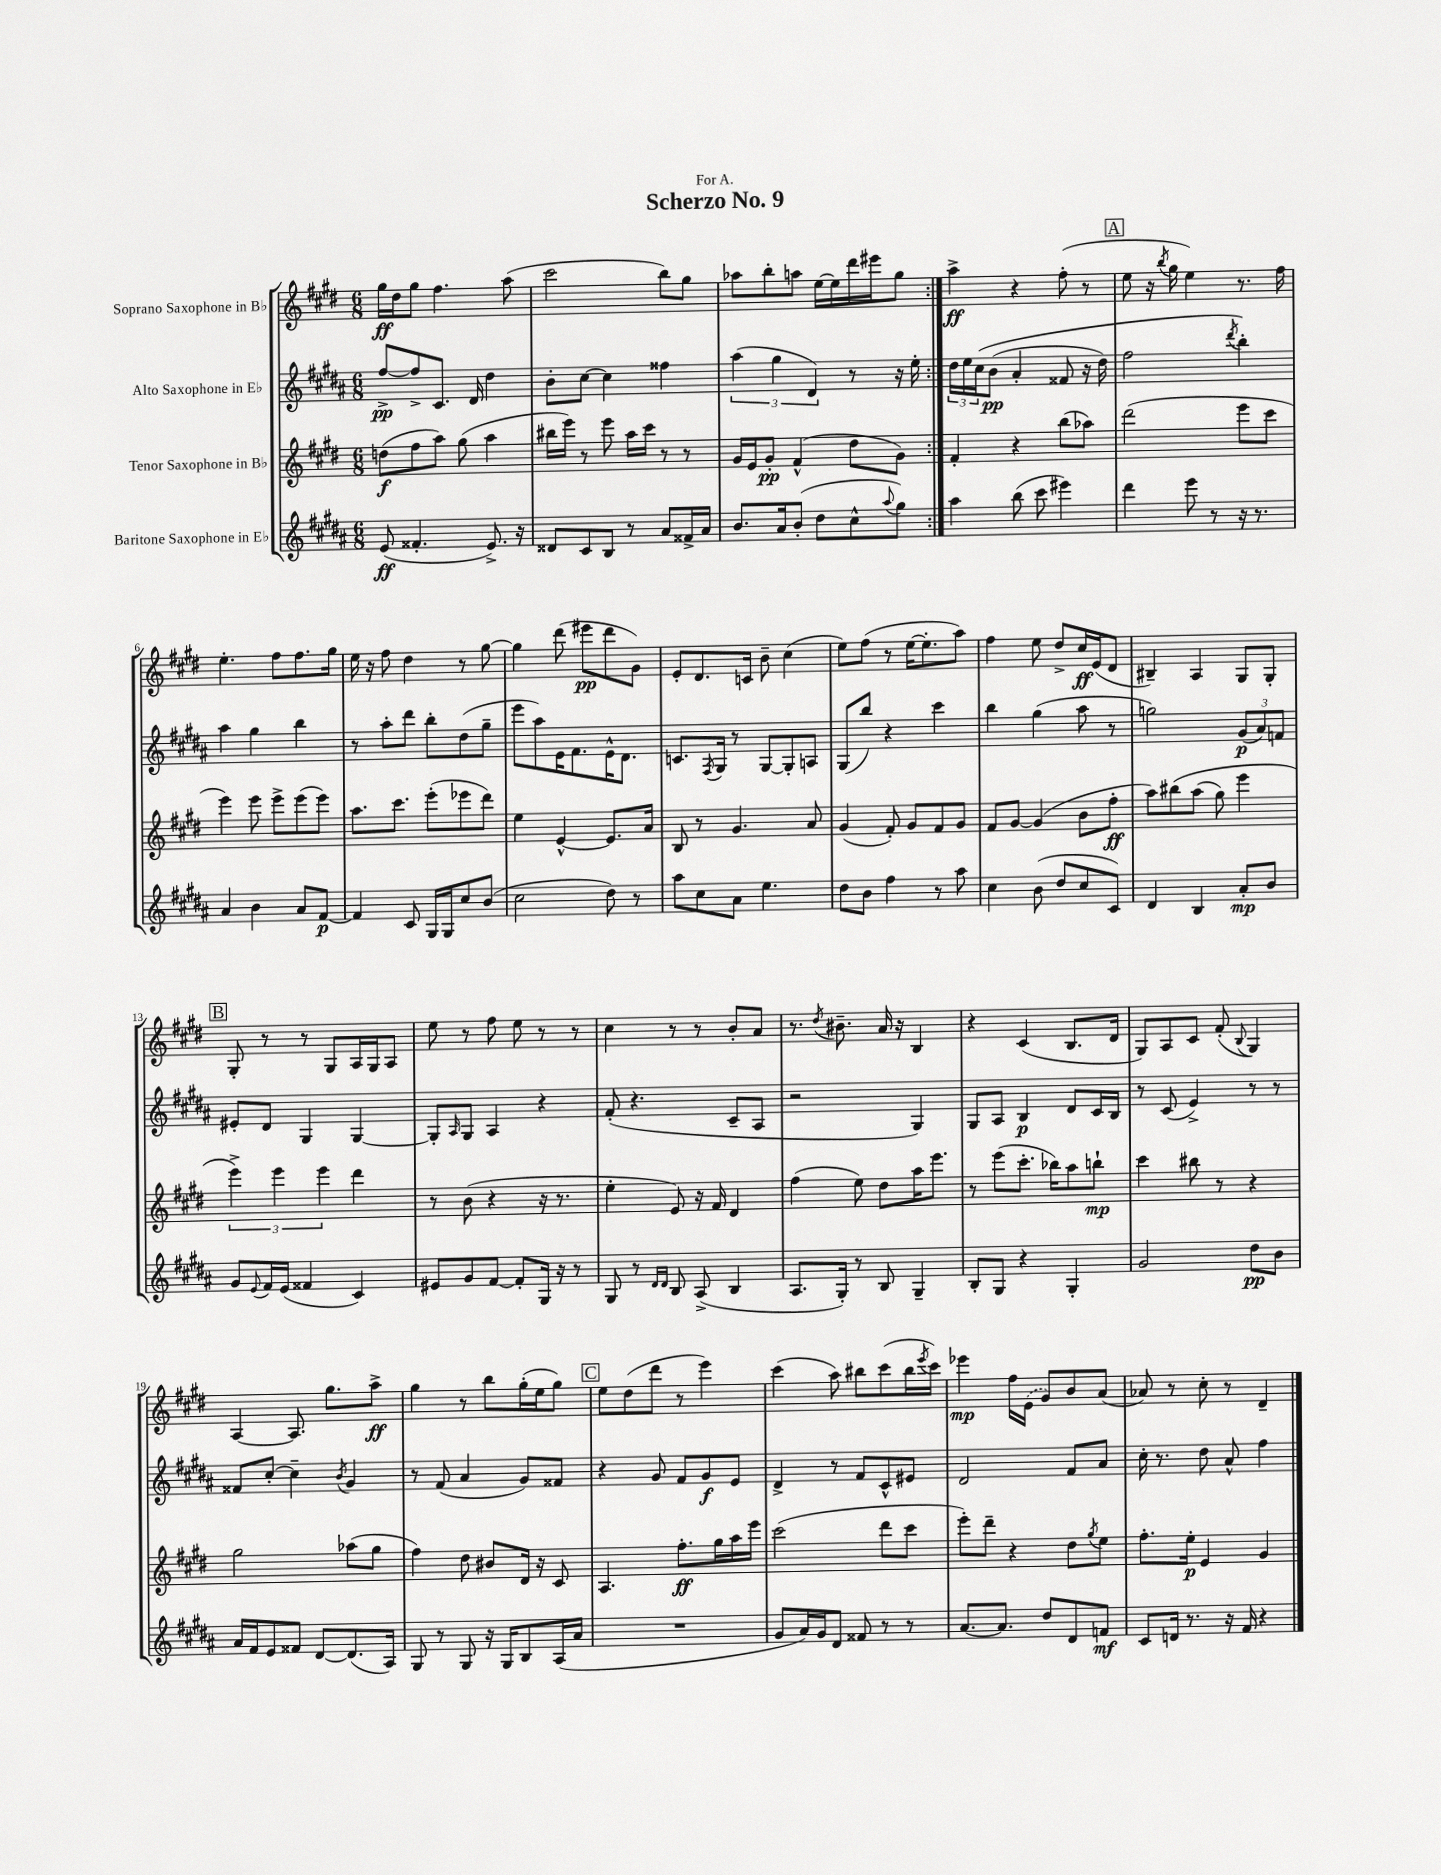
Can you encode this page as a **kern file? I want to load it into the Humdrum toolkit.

**kern	**kern	**kern	**kern
*staff4	*staff3	*staff2	*staff1
*clefG2	*clefG2	*clefG2	*clefG2
*k[f#c#g#d#a#]	*k[f#c#g#d#]	*k[f#c#g#d#a#]	*k[f#c#g#d#]
*M6/8	*M6/8	*M6/8	*M6/8
(8e	(8dd	[8ff#^	16gg#
.	.	.	16dd#
4.f##'	8ff#	8ff#^]	8gg#
.	8aa)	8.c#	4.ff#
.	(8gg#	.	.
.	.	16d#	.
8.e^)	4aa	4dd#	.
.	.	.	(8aa
16r	.	.	.
=	=	=	=
8d##	16bb#	8b'	2ccc#
.	16eee)	.	.
8c#	8r	[8cc#	.
8B	8eee	4cc#]	.
8r	16aa	.	.
.	16ccc#	.	.
8a#	8r	4ff##	8bb)
16f##^	8r	.	8gg#
16a#	.	.	.
=	=	=	=
8.b	16g#	(6aa#	8aa-
.	16e	.	.
.	8g#'	.	8bb'
.	.	6gg#	.
16a#	.	.	.
(8b'	(4f#^^	.	8aa
.	.	6d#)	.
8dd#	.	.	[16ee
.	.	.	16ee]
8cc#^^	8dd#	8r	16ddd#
.	.	.	16eee#
8qqaa#	.	.	.
8gg#)	8g#)	16r	8gg#
.	.	16ee'	.
=:|!	=:|!	=:|!	=:|!
4aa#	4f#'	24dd#	4aa^
.	.	24ee	.
.	.	&(24cc#	.
.	.	(8b	.
(8bb	4r	4a#'	4r
8ccc#	.	.	.
4eee#)	(8bb	8f##	(8ff#'
.	8aa-)	16r	8r
.	.	16dd#)	.
=	=	=	=
4ddd#	(2ddd#	2ff#	8ee
.	.	.	16r
.	.	.	8qbb
.	.	.	16gg#
8eee	.	.	4ee)
8r	.	.	.
.	.	8qddd#	.
16r	8eee	4bb'&)	8.r
8.r	.	.	.
.	8ccc#	.	.
.	.	.	16ff#
=	=	=	=
4a#	4eee)	4aa#	4.ee'
4b	8eee	4gg#	.
.	8eee^	.	8ff#
8a#	(8eee	4bb	8.ff#
[8f#	8eee)	.	.
.	.	.	16gg#
=	=	=	=
4f#]	8.aa	8r	16ee
.	.	.	16r
.	.	8aa#'	8ff#
.	8.ccc#	.	.
8c#	.	8ddd#	4dd#
16G#	(8eee'	8bb'	.
16G#	.	.	.
8cc#	8eee-	(8dd#	8r
(8b	8ddd#)	8gg#~	[8gg#
=	=	=	=
2cc#	4ee	8eee	4gg#]
.	.	8aa#)	.
.	[4e^^	16e	(8ddd#
.	.	8.f#	.
.	.	.	8eee#
8dd#)	8.e]	16e^^	8ddd#
.	.	8.d#	.
8r	.	.	8g#)
.	16a	.	.
=	=	=	=
8aa#	8B	8.c	8e'
8cc#	8r	.	8.d#
.	.	8qF#	.
.	.	16G#	.
8a#	4.g#	8r	.
.	.	.	16c
4.ee	.	[8G#	8b~
.	.	8G#']	(4cc#
.	8a	8A	.
=	=	=	=
8dd#	(4g#	(8G#	8ee)
8b	.	8bb)	(8ff#
4ff#	8f#')	4r	8r
.	8g#	.	[16ee
.	.	.	8.ee']
8r	8f#	4ccc#	.
8aa#	8g#	.	8aa)
=	=	=	=
4cc#	8f#	4bb	4ff#
.	[8g#	.	.
(8b	(4g#]	(4gg#	8ee
8dd#	.	.	8dd#^
8cc#	8b	8aa#	16cc#
.	.	.	(16e
8c#)	8ff#'	8r	8d#
=	=	=	=
4d#	8aa)	2gg)	4B#~)
.	&(8bb#	.	.
4B	(8aa	.	4A
.	8gg#)	.	.
8a#'	4eee	(12g#	8G#
.	.	12a#)	.
8b	.	.	8G#'
.	.	12f	.
=	=	=	=
8g#	6eee^&)	8e#'	8G#'
8qqe	.	.	.
16f#	.	8d#	8r
.	6eee	.	.
(16e	.	.	.
4f##	.	4G#	8r
.	6eee	.	.
.	.	.	8G#
4c#)	4ddd#	[4G#	16A
.	.	.	16G#
.	.	.	8A
=	=	=	=
8e#	8r	8G#']	8ee
.	.	16qqA#	.
8g#	(8b	8G#	8r
[8f#	4r	4A#	8ff#
8f#']	.	.	8ee
16G#	16r	4r	8r
16r	8.r	.	.
8r	.	.	8r
=	=	=	=
8G#	4ee'	(8f#'	4cc#
8r	.	4.r	.
16qqd#	.	.	.
16qqd#	.	.	.
8B	8e)	.	8r
(8A#^	16r	.	8r
.	16f#	.	.
4B	4d#	8c#~	8b'
.	.	8A#	8a
=	=	=	=
8.A#	(4ff#	2r	8.r
.	.	.	8qdd#
16G#')	.	.	8.b#~
8r	8ee)	.	.
8B	8dd#	.	16a
.	.	.	16r
4G#~	16aa	4G#)	4B
.	8.eee	.	.
=	=	=	=
8B'	8r	8G#	4r
8G#	(8eee	8A#	.
4r	8.ccc#'	4B	(4c#
.	16bb-)	.	.
4G#'	8aa	8d#	8.B
.	8bb`	16c#	.
.	.	16B	16d#
=	=	=	=
2g#	4ccc#	8r	8G#)
.	.	(8c#	8A
.	8bb#	4e^)	8c#
.	8r	.	(8f#'
.	.	.	8qqB
8dd#	4r	8r	4G#)
8b	.	8r	.
=	=	=	=
16a#	2gg#	8f##	[4A
16f#	.	.	.
8e	.	[8cc#'	.
8f##	.	4cc#~]	8.A]
[8d#	.	.	.
.	.	.	8.gg#
.	.	8qb	.
(8.d#]	(8aa-	4g#	.
.	8gg#	.	8aa^
16A#)	.	.	.
=	=	=	=
8G#	4ff#)	8r	4gg#
8r	.	(8f#	.
8G#	8dd#	4a#	8r
16r	8b#	.	8bb
16G#	.	.	.
8B	16d#	8g#)	(16gg#'
.	16r	.	16ee
(16A#	8c#	8f##	8gg#)
16a#	.	.	.
=	=	=	=
2.r	4.A	4r	8ee
.	.	.	(8dd#
.	.	8g#	8ddd#
.	8.ff#'	8f#	8r
.	.	8g#	4eee)
.	16gg#	.	.
.	16aa	8e	.
.	16eee	.	.
=	=	=	=
8g#	(2ccc#	4d#^	(4ccc#
16a#)	.	.	.
16g#	.	.	.
8d#	.	8r	8aa)
8f##	.	8f#	8bb#
8r	8ddd#	8c#^^	(8ccc#
8r	8ccc#	8e#	16bb#
.	.	.	8qeee
.	.	.	16ccc#)
=	=	=	=
[8.a#	8eee')	2d#	4eee-
.	8ddd#~	.	.
8.a#]	.	.	.
.	4r	.	16ff#
.	.	.	(16e
8dd#	.	.	8g#)
8d#	8dd#	8f#	8b
.	8qgg#	.	.
8f	8ee	8a#	(8a
=	=	=	=
8c#	8.ff#'	16cc#'	8a-)
.	.	8.r	.
16d	.	.	8r
8.r	16ee'	.	.
.	4e	8dd#	8cc#'
16r	.	8a#^^	8r
16f#	.	.	.
4r	4g#	4ff#	4d#~
==	==	==	==
*-	*-	*-	*-
